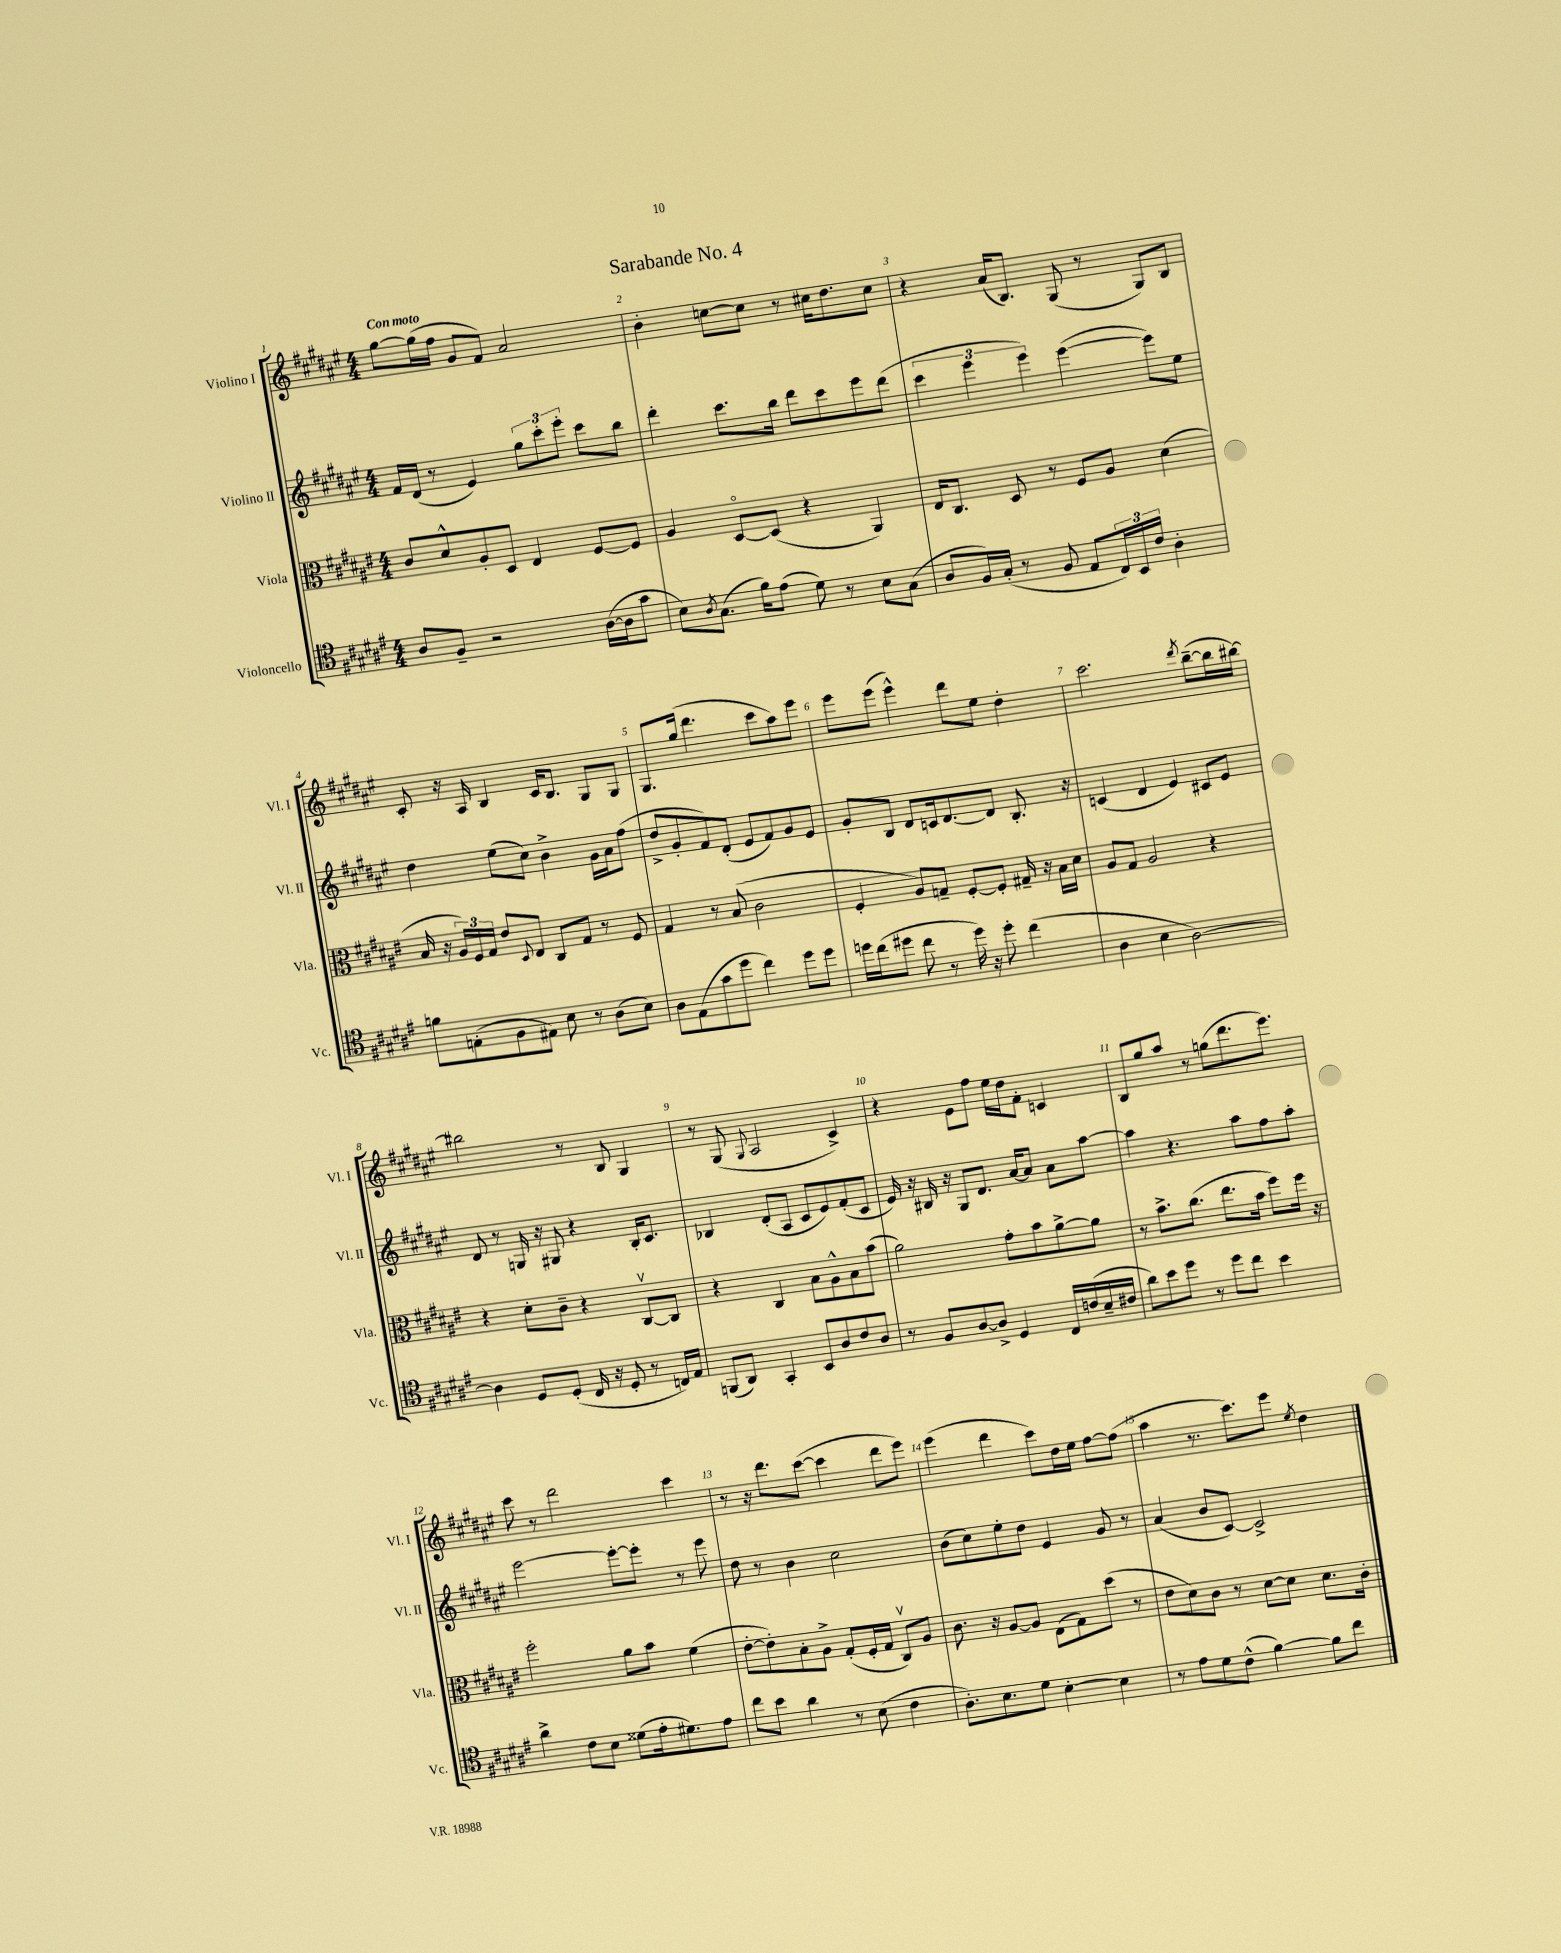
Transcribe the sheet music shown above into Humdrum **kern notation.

**kern	**kern	**kern	**kern
*staff4	*staff3	*staff2	*staff1
*clefC4	*clefC3	*clefG2	*clefG2
*k[f#c#g#d#a#e#]	*k[f#c#g#d#a#e#]	*k[f#c#g#d#a#e#]	*k[f#c#g#d#a#e#]
*M4/4	*M4/4	*M4/4	*M4/4
8A#	8c#	16f#	[8gg#
.	.	(16d#	.
8F#~	8d#^^	8r	(16gg#]
.	.	.	16ff#
2r	8A#'	4e#)	8g#
.	8D#	.	8f#)
.	4E#	12gg#	2a#
.	.	12ccc#'	.
.	.	12eee#'	.
([16A#	[8F#	8ccc#	.
16A#]	.	.	.
8g#	8F#]	8bb	.
=	=	=	=
8B)	4A#	4ddd#'	4b'
8qA#	.	.	.
(8.G#	.	.	.
.	[8D#o	8.ccc#	[8cc
16f#)	.	.	.
(8e#	(8D#]	.	8cc]
.	.	16bb	.
8d#)	4r	8ddd#	8r
8r	.	8ccc#	16cc#
.	.	.	8.dd#
8B	4AA#)	8eee#	.
(8G#	.	(8ddd#	8cc#
=	=	=	=
8A#	16E#	6ccc#	4r
.	8.C#	.	.
16F#)	.	.	.
.	.	6eee#	.
(16G#'	.	.	.
8r	8D#	.	(16a#
.	.	.	8.B)
.	.	6eee#)	.
8F#	8r	.	.
8E#	8F#	([4eee#	(8G#
24C#)	8A#	.	8r
24BB	.	.	.
24c#	.	.	.
4A#'	(4d#	8eee#])	8G#)
.	.	8ee#	8B
=	=	=	=
8f	16B	4dd#	8c#'
.	16r	.	.
(8E'	24A#)	.	16r
.	24F#	.	.
.	.	.	16A#
.	24G#	.	.
8F#	8e#	(8ee#	4B
.	8qqD#	.	.
8E#)	8E#	8cc#)	.
8B	8C#	4b^	16c#
.	.	.	8.B
8r	8G#	.	.
(8A#	8r	16g#	8G#
.	.	16a#	.
8B)	8F#	(8ff#	8G#
=	=	=	=
8A#	4G#	8dd#^	8.G#
(8E#	.	8g#'	.
.	.	.	(16gg#
8g#	8r	8f#)	4.ddd#
8dd#	(8B	(8d#'	.
4cc#)	2c#	8e#	.
.	.	8f#)	8ccc#
8dd#	.	8g#	8aa#)
8dd#	.	8e#	8eee#
=	=	=	=
16dd	4F#'	8g#'	8eee#
(16cc#	.	.	.
8dd#	.	8B	(8eee#
8cc#	8A#)	8d#	4eee#^^)
8r	8G~	16c	.
.	.	[8.d#	.
16dd#)	[8F#'	.	8ddd#
16r	.	.	.
8dd#'	8F#']	8d#]	8ee#
(4cc#	16G#~	8.B'	4dd#'
.	16r	.	.
.	16B	.	.
.	16d#	16r	.
=	=	=	=
4A#	8A#	(4c	2.ccc#
.	8G#	.	.
4B	2A#	4d#	.
[2A#)	.	4e#)	.
.	.	.	8qddd#
.	4r	8c#	([8bb~
.	.	8e#	16bb]
.	.	.	[16bb#)
=	=	=	=
4A#]	4r	8d#	2bb#]
.	.	8r	.
8D#	8d#'	16G	.
.	.	16r	.
(8D#'	8c#~	8G#	.
16C#	4r	4r	8r
16r	.	.	.
8D#'	.	.	8B
8r	[8C#v	16B'	4G#
.	.	8.c#	.
16C)	8C#]	.	.
16E#	.	.	.
=	=	=	=
(8FF	4r	4B-	8r
8AA#)	.	.	(8G#
.	.	.	8qqG#
4GG#'	4C#	(8d#'	2A#
.	.	8A#	.
8BB	8B	8c#	.
8A#	8A#^^	8e#)	.
8c#	8B	(8f#'	4c#^)
8A#	(8b	8c#	.
=	=	=	=
8r	2a#)	16e#)	4r
.	.	16r	.
8F#	.	16B#	.
.	.	16r	.
[8A#	.	8G#	8e#
8A#^]	.	8.d#	8ff#
4D#	8g#'	.	16ee#
.	.	[16a#	16dd#
.	8b	8a#]	8f#'
16C#	[8a#^	8a#	4c
(16c	.	.	.
16B~	8a#]	[8aa#	.
16c#	.	.	.
=	=	=	=
8a#)	8r	4aa#]	8B
8b	8.b^	.	8gg#
8dd#	.	4.r	8aa#
.	(8.cc#	.	.
8r	.	.	8r
8dd#	8.ee#	.	(8gg
8cc#	.	8aa#	8.ddd#
.	16b	.	.
4b	8ff#)	8ff#	.
.	.	.	8.eee#)
.	16ff#	8aa#'	.
.	16r	.	.
=	=	=	=
4a#^	2ff#'	[2eee#	8ccc#
.	.	.	8r
8c#	.	.	2ddd#
8B	.	.	.
(8d##	8a#	8eee#'_	.
16e#'	8b	8eee#']	.
8.d#)	.	.	.
.	(4f#	8r	4ccc#
8e#	.	8eee#	.
=	=	=	=
8cc#	[8e#'	8dd#	8r
8b	8e#'])	8r	16r
.	.	.	8.ddd#
4a#	8B'	4b	.
.	8A#^	.	([8ccc#
8r	(8G#'	2cc#	4ccc#]
(8B	16F#'	.	.
.	16G#	.	.
4c#	8C#v)	.	8ddd#
.	8A#	.	8eee#)
=	=	=	=
8.A#')	8.c#	(8b	(4eee#
.	.	8cc#)	.
8.B	16r	.	.
.	[8A#	8ee#'	4ddd#
8d#	8A#]	8dd#	.
[4B'	(8E#	4e#	8ccc#)
.	8G#)	.	16dd#
.	.	.	16ee#
4B]	(8dd#	8g#	[8ff#
.	8r	8r	(8ff#]
=	=	=	=
8r	8e#	(4a#	4aa#
8e#	8d#)	.	.
8d#	8c#	8b	8.r
(8c#^^	8r	[8c#)	.
.	.	.	8.ccc#)
[4f#)	[8d#	2c#^]	.
.	8d#]	.	8eee#
.	.	.	8qee#
8f#]	8.d#	.	4dd#
8cc#	.	.	.
.	16c#'	.	.
==	==	==	==
*-	*-	*-	*-
